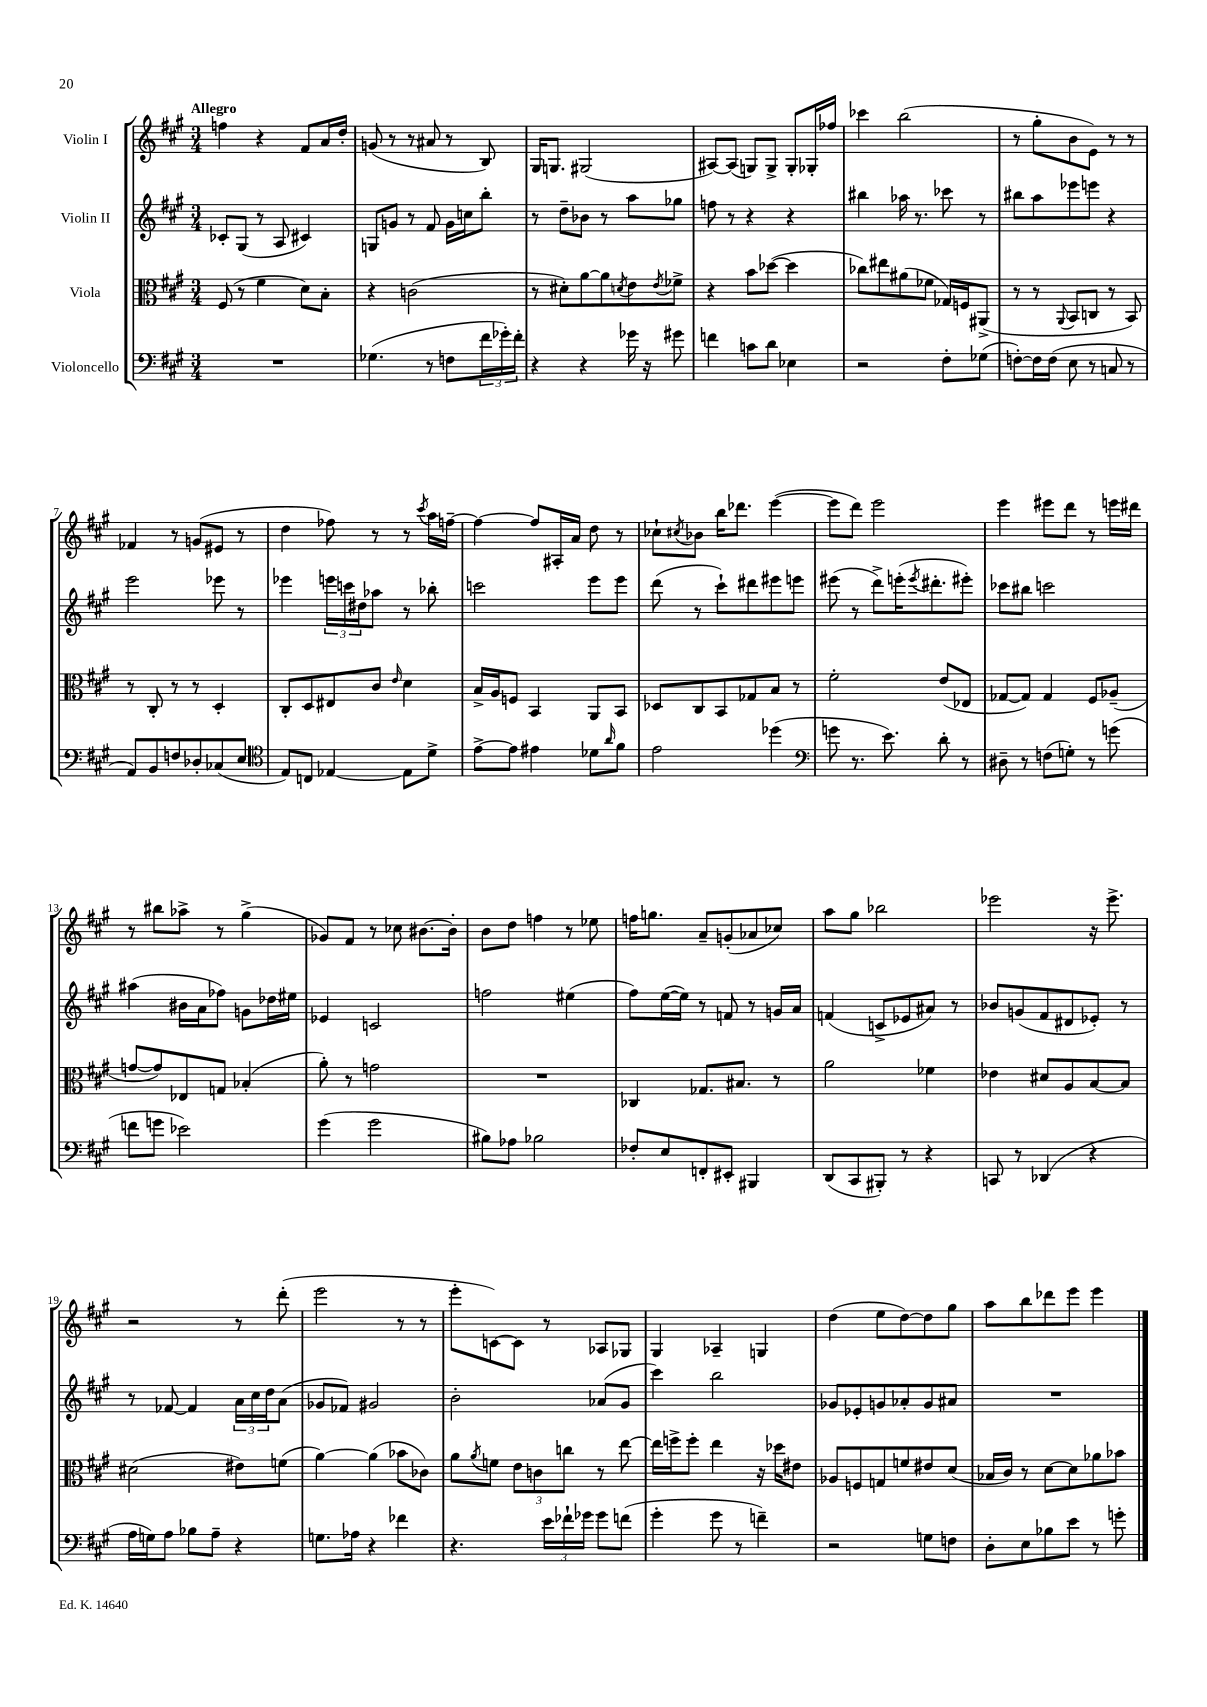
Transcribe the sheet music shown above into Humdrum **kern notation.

**kern	**kern	**kern	**kern
*part4	*part3	*part2	*part1
*staff4	*staff3	*staff2	*staff1
*I"Violoncello	*I"Viola	*I"Violin II	*I"Violin I
*clefF4	*clefC3	*clefG2	*clefG2
*k[f#c#g#]	*k[f#c#g#]	*k[f#c#g#]	*k[f#c#g#]
*M3/4	*M3/4	*M3/4	*M3/4
=1	=1	=1	=1
!	!	!	!LO:TX:a:B:t=Allegro
2.r	(8F#/	8c-X'/L	4ffn\
.	8r	(8G#/J	.
.	4f#\	8r	4r
.	.	8A/	.
.	8d\L)	4c#X/)	8f#/L
.	8B'\J	.	16a/L
.	.	.	16dd'/JJ
=2	=2	=2	=2
(4.G-X\	4r	8Gn/L	(8gn/
.	.	8gn/J	8r
.	(2cn\	8r	8r
8r	.	8f#/	8a#X/
8Fn\L	.	16g\LL	8r
.	.	16ccn\J	.
24f#\L	.	8bb'\J	8B/)
24g-X'\)	.	.	.
24f#'\JJ	.	.	.
=3	=3	=3	=3
4r	8r	8r	16G#/KL
.	.	.	8.Gn/J
.	8d#X'\L)	8dd~\L	.
4r	[8a\	8b-X\J	(2G#X/
.	8a\]	8r	.
.	8qdn/	.	.
16g-X\	8e\	8aa\L	.
16r	.	.	.
.	8qe/	.	.
8g#X\	8f-X^\J	8gg-X\J	.
=4	=4	=4	=4
4fn\	4r	8ffn\	[8A#X/L)
.	.	8r	(8A#/J]
8cn\L	8b\L	4r	8Gn/L)
8d\J	([8dd-X\J	.	8G^/J
4E-X\	4dd-\]	4r	8G'/L
.	.	.	16G-X'/L
.	.	.	16ff-X/JJ
=5	=5	=5	=5
2r	8cc-X\L)	4bb#X\	4ccc-X\
.	8ee#X\	.	.
.	(8a#X\	16aa-X\	(2bb\
.	.	8.r	.
.	8f-X\J	.	.
8F#'\L	16G-X/LL)	8ccc-X\	.
.	16Fn/J	.	.
(8G-X\J	(8AA#X^/J	8r	.
=6	=6	=6	=6
[8Fn'\L)	8r	8bb#X\L	8r
16F\L]	8r	8aa\	8gg#'\L
(16F\JJ	.	.	.
.	8qqAA/	.	.
8E\	8BB/L	8eee-X\	8b\
8r	8Cn/J	8eeen\J	8e\J)
8Cn/	8r	4r	8r
8r	8BB/)	.	8r
!!LO:LB:g=z
=7	=7	=7	=7
8AA/L)	8r	2eee\	4f-X/
8BB/	8C#'/	.	.
8Fn/	8r	.	8r
8D-X'/	8r	.	(8gn/L
(8C-X/	4D'/	8eee-X\	8e#X/J
8E/J	.	8r	8r
=8	=8	=8	=8
*clefC4	*	*	*
8E/L)	8C#'/L	4eee-X\	4dd\
8Cn/J	8D/	.	.
[4E-X/	8E#X/	24eeen\LL	8ff-X\)
.	.	24cccn\	.
.	.	24dd#X\J	.
.	8c#/J	8aa-X\J	8r
.	16qqe/	.	.
8E-\L]	4d\	8r	8r
.	.	.	8qccc#/
8d^\J	.	8bb-X'\	16aa\LL
.	.	.	[16ffn~\JJ
=9	=9	=9	=9
[8e^\L	16B^/LL	2cccn\	4ff\_
.	16A/J	.	.
8e\J]	8Fn/J	.	.
4e#X\	4BB/	.	8ff/L]
.	.	.	16A#X'/L
.	.	.	16a/JJ
8d-X\L	8AA/L	8eee\L	8dd\
16qqa/	.	.	.
8f#\J	8BB/J	8eee\J	8r
=10	=10	=10	=10
2e\	8D-X/L	(8ddd\	8cc-X`\L
.	.	.	8qcc#X/
.	8C#/	8r	8b-X\J
.	8BB/	8ccc#`\L)	16bb\KL
.	.	.	8.ddd-X\J
.	8G-X/	8ddd#X\	.
(4dd-X\	8B/J	8eee#X\	([4eee\
.	8r	8eeen\J	.
=11	=11	=11	=11
*clefF4	*	*	*
8gn\	2f#'\	(8eee#X\	8eee\L]
8.r	.	8r	8ddd\J)
.	.	8ddd^\L)	2eee\
8.e\)	.	.	.
.	.	(16eeen'\K	.
.	.	8qeee/	.
.	.	8.ddd#X'\	.
8d'\	(8e/L	.	.
8r	8E-X/J	8eee#X'\J)	.
=12	=12	=12	=12
8D#X~\	[8G-X/L	8ccc-X\L	4eee\
8r	8G-/J])	8bb#X\J	.
(8Fn\L	4G-/	2cccn\	8eee#X\L
8Gn'\J)	.	.	8ddd\J
8r	8F#/L	.	8r
(8gn\	(8A-X~/J	.	16eeen\LL
.	.	.	16ddd#X\JJ
!!LO:LB:g=z
=13	=13	=13	=13
8fn\L	[8gn/L	(4aa#X\	8r
8gn\J	8g/])	.	8bb#X\L
2e-X\)	8E-X/	16b#X\LL	8aa-X^\J
.	.	16a\J	.
.	8Gn/J	8ff-X\J)	8r
.	(4B-X'/	8gn\L	(4gg#^\
.	.	16dd-X\L	.
.	.	16ee#X\JJ	.
=14	=14	=14	=14
(4g#\	8a'\)	4e-X/	8g-X/L)
.	8r	.	8f#/J
2g#\	2gn\	2cn/	8r
.	.	.	8cc-X\
.	.	.	[8.b#X\L
.	.	.	16b#'\Jk]
=15	=15	=15	=15
8B#X\L)	2.r	2ffn\	8b\L
8A-X\J	.	.	8dd\J
2B-X\	.	.	4ffn\
.	.	(4ee#X\	8r
.	.	.	8ee-X\
=16	=16	=16	=16
8F-X'/L	4C-X/	8ff#\L)	16ffn\KL
.	.	.	8.ggn\J
8E/	.	([16ee\L	.
.	.	16ee\JJ])	.
8FFn'/	8.G-X/L	8r	8a~/L
8EE#X'/J	.	8fn/	(8gn'/
.	8.B#X/J	.	.
4BBB#X/	.	8r	8a-X/
.	8r	16gn/LL	8cc-X/J)
.	.	16a/JJ	.
=17	=17	=17	=17
(8DD/L	2a\	(4fn/	8aa\L
8CC#/	.	.	8gg#\J
8BBB#X'/J)	.	8cn^/L	2bb-X\
8r	.	8e-X/	.
4r	4f-X\	8a#X/J)	.
.	.	8r	.
=18	=18	=18	=18
8CCn/	4e-X\	8b-X/L	2eee-X\
8r	.	(8gn/	.
(4DD-X/	8d#X/L	8f#/	.
.	8A/	8d#X/	.
4r	[8B/	8e-X'/J)	16r
.	.	.	8.eee-^\
.	8B/J]	8r	.
!!LO:LB:g=z
=19	=19	=19	=19
16A\LL	(2d#X\	8r	2r
16Gn\J)	.	.	.
8A\J	.	[8f-X/	.
8B-X\L	.	4f-/]	.
8A~\J	.	.	.
4r	8e#X\L)	24a\LL	8r
.	.	24cc#\	.
.	.	24dd\J	.
.	(8fn\J	(8a\J	(8ddd'\
=20	=20	=20	=20
8.Gn\L	[4a\)	8g-X/L	2eee\
.	.	8f-X/J)	.
16A-X\Jk	.	.	.
4r	(4a\]	2g#X/	.
4f-X\	8b-X\L	.	8r
.	8c-X\J)	.	8r
=21	=21	=21	=21
4.r	8a\L	2b'\	8eee'\L
.	8qa/	.	.
.	8fn\J	.	[8cn\)
.	12e\L	.	8c\J]
.	12cn\	.	.
24e\LL	.	.	8r
24f-X`\	12ccn\J	.	.
24g-X\JJ	.	.	.
8g-\L	8r	(8a-X/L	8A-X/L
(8fn\J	[8ee\	8g#/J	8G-X/J
=22	=22	=22	=22
4g#'\	16ee\LL]	4ccc#\)	4G#/
.	16ffn^\J	.	.
.	8ff'\J	.	.
8g#\	4ee\	2bb\	4A-X~/
8r	.	.	.
4fn~\)	16r	.	4Gn/
.	16dd-X\KL	.	.
.	8e#X\J	.	.
=23	=23	=23	=23
2r	8A-X/L	8g-X/L	(4dd\
.	8Fn/	8e-X'/	.
.	8Gn/	8gn/	8ee\L
.	8fn/	8a-X'/	[8dd\)
8Gn\L	8e#X/	8g/	8dd\]
8Fn\J	(8d/J	8a#X/J	8gg#\J
=24	=24	=24	=24
8D'\L	16B-X/LL	2.r	8aa\L
.	16c#/JJ)	.	.
8E\	8r	.	8bb\
8B-X\	[8d\L	.	8ddd-X\
8e\J	8d\]	.	8eee\J
8r	8a-X\	.	4eee\
8gn'\	8b-X\J	.	.
==	==	==	==
*-	*-	*-	*-
